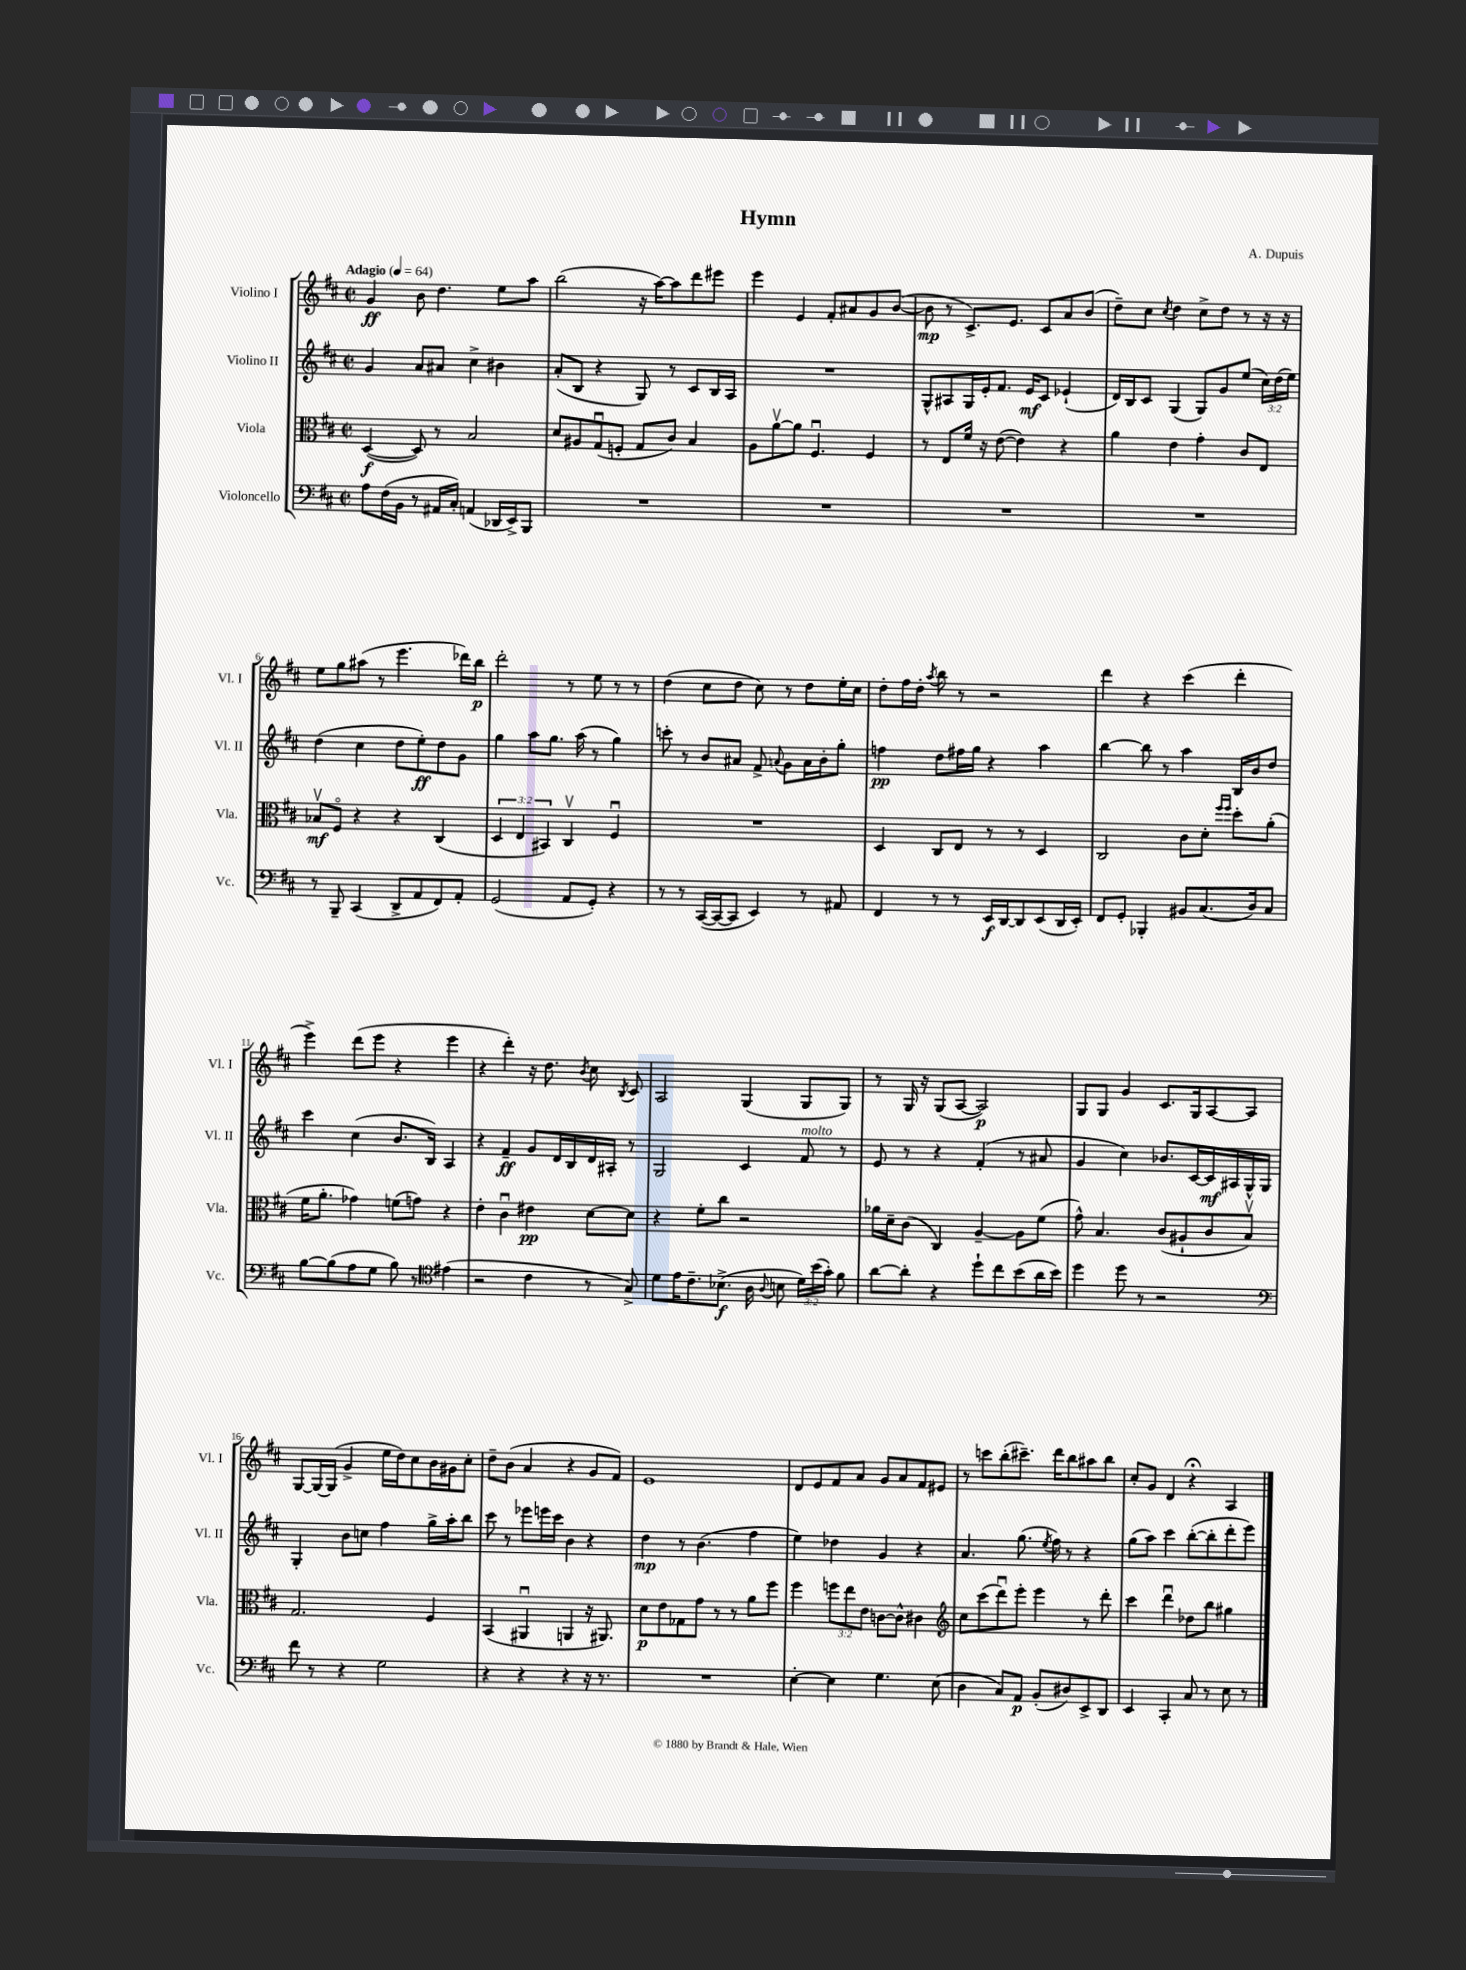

**kern	**kern	**kern	**kern
*staff4	*staff3	*staff2	*staff1
*clefF4	*clefC3	*clefG2	*clefG2
*k[f#c#]	*k[f#c#]	*k[f#c#]	*k[f#c#]
*M2/2	*M2/2	*M2/2	*M2/2
*met(c|)	*met(c|)	*met(c|)	*met(c|)
*MM64	*MM64	*MM64	*MM64
8A	([4D	4g	4g
(16F#	.	.	.
16BB	.	.	.
8r	8D])	8a	8b
16AA#	8r	8a#	4.dd
16C#')	.	.	.
(4AA	2B	4cc#^	.
16DD-	.	4b#	8ee
16EE^)	.	.	.
8BBB	.	.	8aa
=	=	=	=
1r	8d	(8a'	(2bb
.	8A#	8B	.
.	(8Gu	4r	.
.	8F'	.	.
.	8G	8G)	16r
.	.	.	[16aa)
.	8c#)	8r	8aa]
.	4B	8c#	8ddd
.	.	16B	8eee#
.	.	16A	.
=	=	=	=
1r	8A	1r	4eee
.	[8av	.	.
.	8a]	.	4e
.	4.F#u	.	.
.	.	.	8f#'
.	.	.	8a#
.	4F#	.	8g
.	.	.	([8b
=	=	=	=
1r	8r	8G^^	8b]
.	8E	8A#	8r
.	16f#	16G	8.c#^)
.	16r	16e'	.
.	([8e	8.f#	.
.	.	.	8.e
.	4e])	.	.
.	.	16e	.
.	.	8c#	8c#
.	4r	(4e-`	8a
.	.	.	(8b
=	=	=	=
1r	4a	16d)	8dd~)
.	.	16B	.
.	.	8c#	8cc#
.	.	.	8qcc#
.	4e	(4G	4dd
.	4g'	8G)	8cc#^
.	.	8g	8dd
.	8c#	(8ee	8r
.	8E	24cc#)	16r
.	.	(24dd	.
.	.	.	16r
.	.	24ee)	.
=	=	=	=
8r	8B-v	(4dd	8ee
8BBB~	8F#o	.	8gg
(4CC#	4r	4cc#	(8aa#
.	.	.	8r
8DD^	4r	8dd	4.eee
8AA	.	8ee')	.
8FF#)	(4C#	8dd	.
8AA'	.	8g	16ddd-)
.	.	.	16bb
=	=	=	=
(2GG	6D	4gg	2ddd'
.	6E	.	.
.	.	8aa	.
.	6BB#)	.	.
.	.	8.gg	.
8AA	4C#v	.	8r
.	.	(16aa	.
8GG')	.	8r	8ee
4r	4F#u	4gg)	8r
.	.	.	8r
=	=	=	=
8r	1r	8ccc'	(4dd
8r	.	8r	.
([16CC#	.	8b	8cc#
16CC#_	.	.	.
8CC#]	.	8a#	8dd
4EE)	.	8f#^	8cc#)
.	.	8qqa	.
.	.	8g	8r
8r	.	16a	8dd
.	.	16b'	.
8AA#	.	8gg'	16ee'
.	.	.	16cc#
=	=	=	=
4FF#	4D	4ff	8dd'
.	.	.	16ff#
.	.	.	16dd'
.	.	.	8qaa
8r	8C#	8dd	8bb
8r	8E	16ff#	8r
.	.	16gg	.
16EE	8r	4r	2r
[16DD	.	.	.
8DD]	8r	.	.
(8EE	4D	4aa	.
16DD	.	.	.
16EE')	.	.	.
=	=	=	=
8FF#	2C#	[4bb	4ddd
8GG'	.	.	.
4BBB-'	.	8bb]	4r
.	.	8r	.
8BB#	8c#	4aa	(4ccc#
(8.C#	8d'	.	.
.	16qqff#	.	.
.	16qqff#	.	.
.	8dd'	16B	4ddd'
16D)	.	16b	.
8C#	(8a'	8dd	.
=	=	=	=
[8B	16f#	4ccc#	4eee^)
.	8.a'	.	.
(8B]	.	.	.
8A	4g-)	(4cc#	(8ddd
8G	.	.	8eee
8B)	(8f	8.b	4r
8r	8g)	.	.
.	.	16B)	.
*clefC4	*	*	*
(4e#	4r	4A	4eee
=	=	=	=
2r	4e'	4r	4r
.	4c#u	4f#~	4ddd')
4c#	4e#	8g	16r
.	.	.	8.dd
.	.	16d	.
.	.	16B	.
.	.	.	8qb
8r	[8d	16d	8cc#
.	.	16A#'	.
.	.	.	8qB
8G^)	8d]	8r	8c#
=	=	=	=
8d	4r	2G	2A
16e	.	.	.
8.c#~	.	.	.
.	8f#'	.	.
(8.B-^	8cc#	.	.
.	2r	4c#	(4G
16A	.	.	.
8qqA	.	.	.
8B	.	.	.
24d)	.	8f#	8G
(24b	.	.	.
24g')	.	.	.
8f#	.	8r	8G)
=	=	=	=
[8a	16a-	8e	8r
.	16d~	.	.
8a']	(8c#	8r	16G
.	.	.	16r
4r	4C#)	4r	(8G
.	.	.	[8A
8dd`	[4A~	(4f#'	2A])
8cc#	.	.	.
(8b	8A]	8r	.
16a	(8f#	8a#	.
16b)	.	.	.
=	=	=	=
4dd	8g^^)	4g	8G
.	4.B	.	8G
8dd	.	4cc#)	4g
8r	.	.	.
2r	(8c#	8.b-	8.c#
.	8A#`	.	.
.	.	[16c#	16G
.	8c#	16c#]	[8A
.	.	16A#	.
.	8Bv)	16G^^	8A]
.	.	16G	.
=	=	=	=
*clefF4	*	*	*
8f#	2.G	4G'	[8G
8r	.	.	16G_
.	.	.	(16G]
4r	.	8b	4g^
.	.	8cc	.
2G	.	4ff#	16ee
.	.	.	16dd)
.	.	.	8cc#
.	4F#	16gg^	16b
.	.	16aa'	16g#
.	.	8bb	8cc#'
=	=	=	=
4r	(4BB	8ccc#	8dd~
.	.	8r	(8b
4r	4AA#u	8eee-	4a
.	.	16eee	.
.	.	16ccc#	.
4r	4AA	4b	4r
16r	16r	4r	8g
8.r	8.AA#)	.	.
.	.	.	8f#)
=	=	=	=
1r	8d	4dd	1e
.	8e	.	.
.	8G-	8r	.
.	8g	(4.b	.
.	8r	.	.
.	8r	.	.
.	8a	4ff#	.
.	8ff#	.	.
=	=	=	=
[4E'	4ff#	4ee)	8d
.	.	.	8e
4E]	12ff	4dd-	8f#
.	12ee	.	.
.	.	.	8a
.	12e	.	.
4.G	[8c	4g	8g
.	8c^^]	.	8a
.	4c#	4r	8f#
(8E	.	.	8e#
=	=	=	=
*	*clefG2	*	*
4D	8cc#	4.a	8r
.	(8ccc#	.	8ccc
8C#)	8dddu)	.	(8bb'
8AA	8eee'	(8.gg	8.ccc#~)
(8BB'	4eee	.	.
.	.	8qee	.
.	.	16ff#)	16ddd
8D#)	.	8r	8bb
8EE^	8r	4r	8aa#
8DD	8ddd'	.	8bb
=	=	=	=
4EE	4ccc#	(8gg	8cc#'
.	.	8aa)	8g
4CC#'	4dddu	4ccc#	4d
8C#	8dd-	([8bb'	4r;
8r	8bb	8bb']	.
8E	4gg#	8ddd'	4A
8r	.	8eee)	.
==	==	==	==
*-	*-	*-	*-
